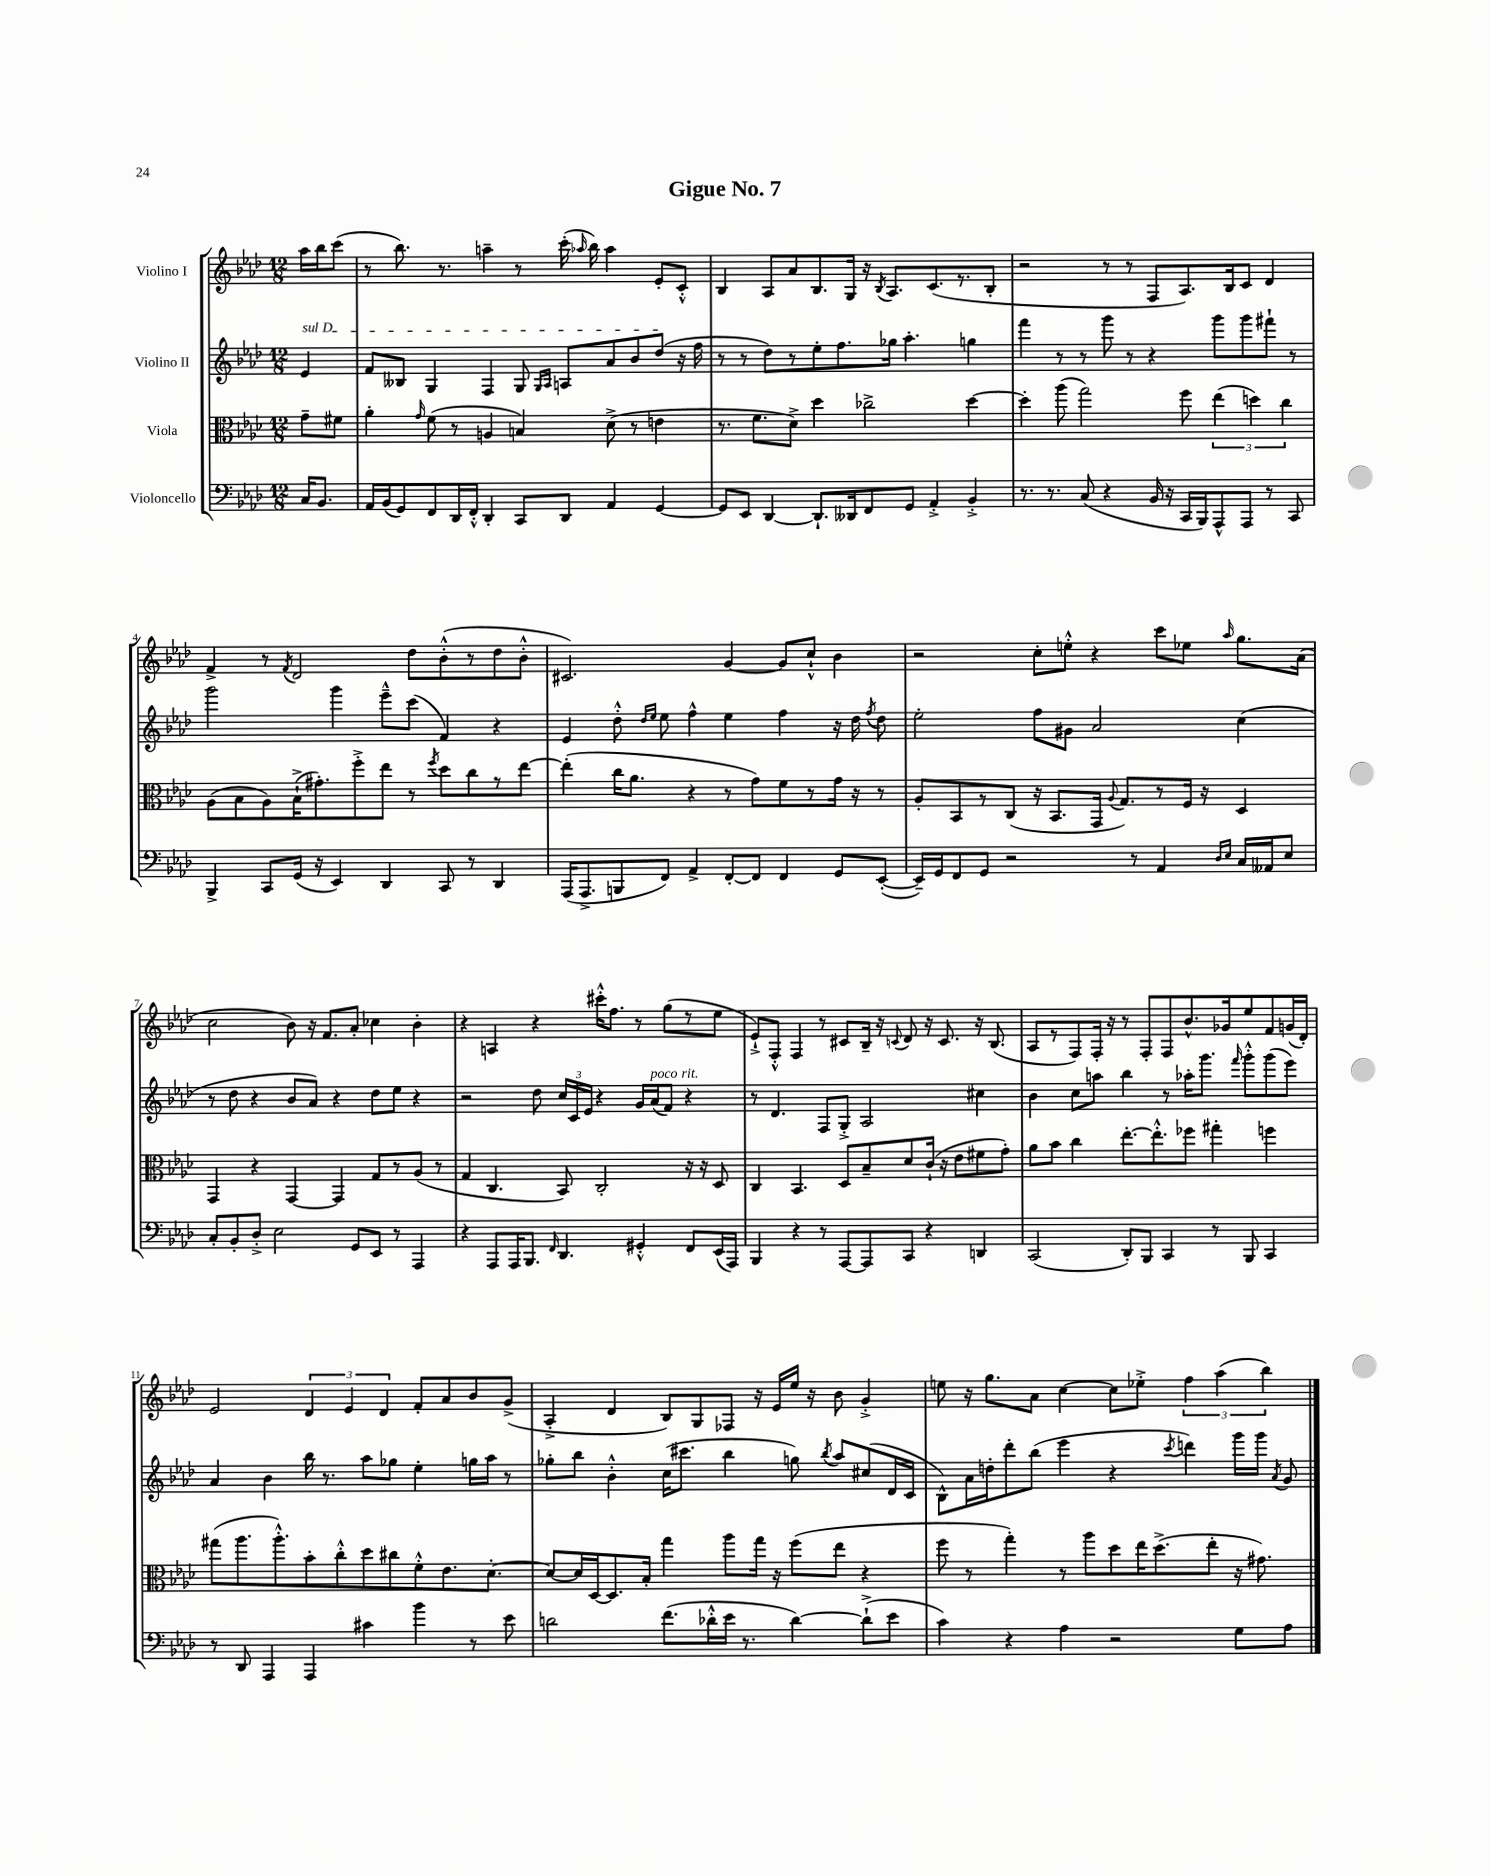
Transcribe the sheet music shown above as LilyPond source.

\header { title = "Gigue No. 7" }
<<
\new StaffGroup <<
\new Staff = "s0" \with { instrumentName = "Violino I" } {
    \clef treble \key aes \major \numericTimeSignature \time 12/8 \partial 4
    \autoBeamOff aes''16[ bes''16 c'''8]( |
    r8 bes''8.) r8. a''4-- r8 c'''16-.( \grace { aes''16 } bes''16) aes''4 ees'8[-. c'8]-.-^ |
    bes4 aes8[ aes'8 bes8. g16] r16 \acciaccatura { bes8 } aes8.[ c'8.( r8. bes8]-. |
    r2 r8 r8 f8[ aes8.) bes16 c'8] des'4 |
    f'4-> r8 \acciaccatura { f'8 } des'2 des''8[ bes'8-.-^( r8 des''8 bes'8]-.-^ |
    cis'2.) g'4~ g'8[ c''8]-!-^ bes'4 |
    r2 c''8[-. e''8]-.-^ r4 c'''8[ ees''8] \grace { aes''16 } g''8.[ aes'16]( |
    c''2 bes'8) r16 f'8.[ aes'8]-. ces''4 bes'4-. |
    r4 a4 r4 cis'''16[-.-^ f''8.] r8 g''8[( r8 ees''8] |
    ees'8[-!->) f8]-.-^ f4 r8 cis'8[ bes16]-- r16 \appoggiatura { c'8 } des'8 r16 c'8. r16 bes8.( |
    aes8[ r8 f8) f16]-. r16 r8 f8[-. f8 bes'8.-^ ges'16 ees''8 f'8 g'16( des'16]-.) |
    ees'2 \tuplet 3/2 { des'4 ees'4 des'4 } f'8[-. aes'8 bes'8 g'8]->( |
    aes4-.-> des'4 bes8[) g8 fes8] r16 ees'16[ ees''16] r16 bes'8 g'4-.-> |
    e''8 r16 g''8.[ aes'8] c''4~ c''8[ ees''8]-.-> \tuplet 3/2 { f''4 aes''4( bes''4) } \bar "|." |
}
\new Staff = "s1" \with { instrumentName = "Violino II" } {
    \clef treble \key aes \major \numericTimeSignature \time 12/8 \partial 4
    \autoBeamOff \once \override TextSpanner.bound-details.left.text = \markup { \italic "sul D" } ees'4\startTextSpan |
    f'8[ beses8] g4 f4 g8 \grace { g16[ aes16] } a8[ aes'8 bes'8 des''8]\stopTextSpan( r16 f''16 |
    r8 r8 des''8[) r8 ees''8-. f''8. ges''16] aes''4.-. g''4 |
    f'''4 r8 r8 g'''8 r8 r4 g'''8[ g'''8 fis'''8]-! r8 |
    g'''2 g'''4 ees'''8[---^ c'''8]( f'4) r4 |
    ees'4 des''8-.-^ \grace { des''16[ ees''16] } ees''8 f''4-^ ees''4 f''4 r16 des''16 \acciaccatura { f''8 } des''8 |
    ees''2-. f''8[ gis'8] aes'2 c''4( |
    r8 des''8 r4 bes'8[ aes'8]) r4 des''8[ ees''8] r4 |
    r2 des''8 \tuplet 3/2 { c''16[ c'16 ees'16] } r4 g'16[ aes'16^\markup { \italic "poco rit." }( f'8]) r4 |
    r8 des'4. f8[ g8]-.-> aes2 cis''4 |
    bes'4 c''8[ a''8] bes''4 r8 aes''16[-. g'''8.] \grace { f'''16 } g'''8[-.-^ g'''8( ees'''8]) |
    aes'4 bes'4 bes''16 r8. aes''8[ ges''8] ees''4-. g''16[ aes''16] r8 |
    ges''8[-. bes''8] bes'4-.-^ c''16[( cis'''8.] bes''4 g''8) \acciaccatura { bes''8 } aes''8[ cis''8( des'16 c'16] |
    bes8[-^) aes'16 d''16-. des'''8-. bes''8]( ees'''4 r4 \acciaccatura { c'''8 } d'''4) g'''16[ g'''16] \acciaccatura { aes'8 } g'8 \bar "|." |
}
\new Staff = "s2" \with { instrumentName = "Viola" } {
    \clef alto \key aes \major \numericTimeSignature \time 12/8 \partial 4
    \autoBeamOff g'8[-- fis'8] |
    aes'4-. \grace { g'16 } f'8( r8 a4 b4) des'8->( r8 e'4 |
    r8. f'8.[ des'8]->) des''4 ces''2-> des''4~ |
    des''4-. aes''8( g''2) f''8 \tuplet 3/2 { ees''4( d''4) c''4 } |
    aes8[( bes8 aes8) bes16-!->( gis'8.-.) f''8-.-> ees''8] r8 \acciaccatura { f''8 } des''8[ c''8 r8 ees''8]~ |
    ees''4-.( c''16[ aes'8.] r4 r8 g'8[) f'8 r8 g'16] r16 r8 |
    aes8[-. bes,8 r8 c8]( r16 bes,8.[ g,16] \appoggiatura { aes8 } g8.[) r8 f16] r16 des4 |
    g,4 r4 g,4~ g,4 g8[ r8 aes8]( r8 |
    g4 c4. bes,8) c2-. r16 r16 des8 |
    c4 bes,4. des8[ bes8-- des'8 c'16]-!( r16 ees'8[ fis'8 g'8]-.) |
    aes'8[ bes'8] c''4 ees''8.[~-. ees''8.-.-^ fes''8] gis''4-. f''4 |
    gis''8[( aes''8. aes''8.-.-^) bes'8-. c''8-.-^ des''8 cis''8 f'8-.-^ ees'8. des'8.]~-. |
    des'8[~ des'16 des16~ des8. bes16]-. g''4 aes''8[ g''16] r16 f''8[( ees''8] r4 |
    f''8 r8 g''4-.) r8 aes''8[ des''8 ees''16 des''8.->( ees''8]-. r16 gis'8.) \bar "|." |
}
\new Staff = "s3" \with { instrumentName = "Violoncello" } {
    \clef bass \key aes \major \numericTimeSignature \time 12/8 \partial 4
    \autoBeamOff c16[ bes,8.] |
    aes,16[ bes,16( g,8) f,8 des,16 f,16]-.-^ des,4-. c,8[ des,8] aes,4 g,4~ |
    g,8[ ees,8] des,4~ des,8.[-! deses,16 f,8 g,8] aes,4-.-> bes,4-.-> |
    r8. r8. c8( r4 bes,16 r16 c,16[ bes,,16) aes,,8-^ aes,,8] r8 c,8 |
    bes,,4-> c,8[ g,16]( r16 ees,4) des,4 c,8 r8 des,4 |
    aes,,16[( aes,,8.-> b,,8 f,8]) aes,4-> f,8[~-. f,8] f,4 g,8[ ees,8]~-.( |
    ees,16[--) g,16 f,8 g,8] r2 r8 aes,4 \grace { des16[ ees16] } c16[ aeses,16 ees8] |
    c8[-. bes,8-. des8]-.-> ees2 g,8[ ees,8] r8 aes,,4 |
    r4 aes,,8[ aes,,16 bes,,8.] \grace { f,16 } des,4. gis,4-.-^ f,8[ ees,16( aes,,16]) |
    bes,,4 r4 r8 aes,,8[~ aes,,8 c,8] r4 d,4 |
    c,2( des,8[-.) bes,,8] c,4 r8 bes,,8 c,4 |
    r8 des,8 aes,,4 aes,,4 cis'4 bes'4 r8 ees'8 |
    d'2 f'8.[( des'16-.-^ ees'16] r8. des'4~) des'8[-!->( ees'8] |
    c'4) r4 aes4 r2 g8[ aes8] \bar "|." |
}
>>
>>
